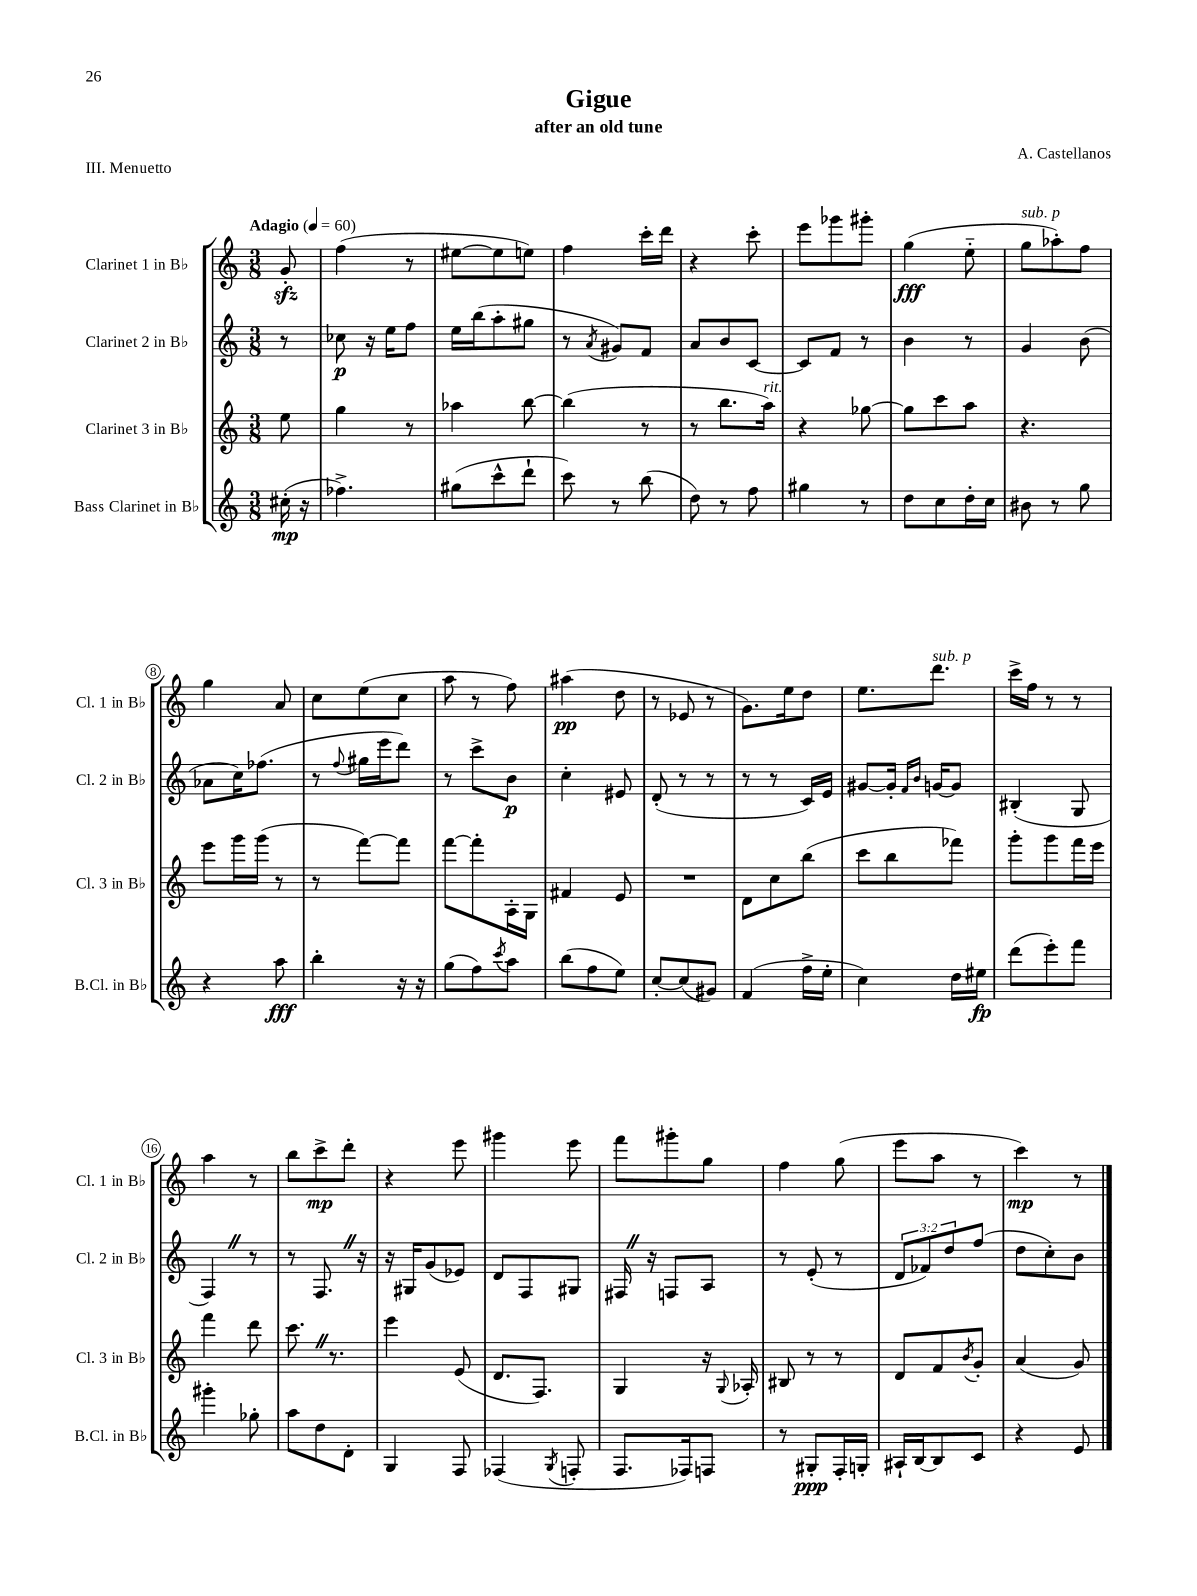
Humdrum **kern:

**kern	**dynam	**kern	**kern	**dynam	**kern	**dynam
*part4	*part4	*part3	*part2	*part2	*part1	*part1
*staff4	*staff4	*staff3	*staff2	*staff2	*staff1	*staff1
*I"Bass Clarinet in B♭	*	*I"Clarinet 3 in B♭	*I"Clarinet 2 in B♭	*	*I"Clarinet 1 in B♭	*
*I'B.Cl. in B♭	*	*I'Cl. 3 in B♭	*I'Cl. 2 in B♭	*	*I'Cl. 1 in B♭	*
*clefG2	*	*clefG2	*clefG2	*	*clefG2	*
*k[]	*	*k[]	*k[]	*	*k[]	*
*M3/8	*	*M3/8	*M3/8	*	*M3/8	*
*MM60	*	*MM60	*MM60	*	*MM60	*
=	=	=	=	=	=	=
!	!	!	!	!	!LO:TX:a:B:t=Adagio	!
(16cc#X'\	mp	8ee\	8r	.	8gzz'/	.
16r	.	.	.	.	.	.
=1	=1	=1	=1	=1	=1	=1
4.ff-X^\)	.	4gg\	8cc-X\	p	(4ff\	.
.	.	.	16r	.	.	.
.	.	.	16ee\KL	.	.	.
.	.	8r	8ff\J	.	8r	.
=2	=2	=2	=2	=2	=2	=2
(8gg#X\L	.	4aa-X\	16ee\LL	.	[8ee#X\L	.
.	.	.	(16bb\J	.	.	.
8ccc^^\	.	.	8aa'\	.	8ee#\]	.
8ddd`\J	.	[8bb\	8gg#X\J	.	8een\J)	.
=3	=3	=3	=3	=3	=3	=3
8ccc\)	.	(4bb\]	8r	.	4ff\	.
.	.	.	8qa/	.	.	.
8r	.	.	8g#X/L)	.	.	.
(8bb\	.	8r	8f/J	.	16ccc'\LL	.
.	.	.	.	.	16ddd\JJ	.
=4	=4	=4	=4	=4	=4	=4
8dd\)	.	8r	8a/L	.	4r	.
8r	.	8.bb\L	8b/	.	.	.
8ff\	.	.	[8c/J	.	8ccc'\	.
!	!	!LO:TX:a:i:t=rit.	!	!	!	!
.	.	16aa\Jk)	.	.	.	.
=5	=5	=5	=5	=5	=5	=5
4gg#X\	.	4r	8c/L]	.	8eee\L	.
.	.	.	8f/J	.	8ggg-X\	.
8r	.	[8gg-X\	8r	.	8ggg#X'\J	.
=6	=6	=6	=6	=6	=6	=6
8dd\L	.	8gg-\L]	4b\	.	(4gg\	fff
8cc\	.	8ccc\	.	.	.	.
16dd'\L	.	8aa\J	8r	.	8ee\	.
16cc\JJ	.	.	.	.	.	.
=7	=7	=7	=7	=7	=7	=7
!	!	!	!	!	!LO:TX:a:i:t=sub. p	!
8b#X\	.	4.r	4g/	.	8gg\L	.
8r	.	.	.	.	8aa-X'\)	.
8gg\	.	.	(8b\	.	8ff\J	.
!!LO:LB:g=z
=8	=8	=8	=8	=8	=8	=8
4r	.	8eee\L	8a-X\L	.	4gg\	.
.	.	16ggg\L	16cc\K)	.	.	.
.	.	(16ggg\JJ	(8.ff-X\J	.	.	.
8aa\	fff	8r	.	.	8a/	.
=9	=9	=9	=9	=9	=9	=9
4bb'\	.	8r	8r	.	8cc\L	.
.	.	.	8qqff/	.	.	.
.	.	[8fff\L)	16gg#X\LL	.	(8ee\	.
.	.	.	16eee\J	.	.	.
16r	.	8fff\J]	8ddd\J)	.	8cc\J	.
16r	.	.	.	.	.	.
=10	=10	=10	=10	=10	=10	=10
(8gg\L	.	[8fff\L	8r	.	8aa\	.
8ff\)	.	8fff'\]	8ccc^\L	.	8r	.
8qccc/	.	.	.	.	.	.
8aa\J	.	16A'\L	8b\J	p	8ff\)	.
.	.	16G\JJ	.	.	.	.
=11	=11	=11	=11	=11	=11	=11
(8bb\L	.	4f#X/	4cc'\	.	(4aa#X\	pp
8ff\	.	.	.	.	.	.
8ee\J)	.	8e/	8e#X/	.	8dd\	.
=12	=12	=12	=12	=12	=12	=12
[8cc'/L	.	4.r	(8d'/	.	8r	.
(8cc/]	.	.	8r	.	8e-X/	.
8g#X/J)	.	.	8r	.	8r	.
=13	=13	=13	=13	=13	=13	=13
(4f/	.	8d\L	8r	.	8.g\L)	.
.	.	8cc\	8r	.	.	.
.	.	.	.	.	16ee\k	.
16ff^\LL	.	(8bb\J	16c/LL)	.	8dd\J	.
16ee'\JJ	.	.	16e/JJ	.	.	.
=14	=14	=14	=14	=14	=14	=14
4cc\)	.	8ccc\L	[8g#X/L	.	8.ee\L	.
.	.	8bb\	16g#'/Jk]	.	.	.
.	.	.	16qqf/LL	.	.	.
.	.	.	16qqb/JJ	.	.	.
!	!	!	!	!	!LO:TX:a:i:t=sub. p	!
.	.	.	[16gn/KL	.	8.ddd\J	.
16dd\LL	.	8fff-X\J)	8g/J]	.	.	.
16ee#X\JJ	fp	.	.	.	.	.
=15	=15	=15	=15	=15	=15	=15
(8ddd\L	.	8ggg'\L	(4B#X'/	.	16ccc^\LL	.
.	.	.	.	.	16ff\JJ	.
8eee'\)	.	8ggg\	.	.	8r	.
8fff\J	.	16fff\L	8G/	.	8r	.
.	.	16eee\JJ	.	.	.	.
!!LO:LB:g=z
=16	=16	=16	=16	=16	=16	=16
4ggg#X'\	.	4fff\	4FZ/)	.	4aa\	.
8gg-X'\	.	8ddd\	8r	.	8r	.
=17	=17	=17	=17	=17	=17	=17
8aa\L	.	8.cccZ\	8r	.	8bb\L	.
8dd\	.	.	8.FZ/	.	8ccc^\	mp
.	.	8.r	.	.	.	.
8d'\J	.	.	.	.	8ddd'\J	.
.	.	.	16r	.	.	.
=18	=18	=18	=18	=18	=18	=18
4G/	.	4eee\	16r	.	4r	.
.	.	.	16G#X/KL	.	.	.
.	.	.	(8g/	.	.	.
8F/	.	(8e/	8e-X/J)	.	8eee\	.
=19	=19	=19	=19	=19	=19	=19
(4F-X/	.	8.d/L	8d/L	.	4ggg#X\	.
.	.	.	8F/	.	.	.
.	.	8.F/J)	.	.	.	.
8qG/	.	.	.	.	.	.
8Fn'/	.	.	8G#X/J	.	8eee\	.
=20	=20	=20	=20	=20	=20	=20
8.F/L	.	4G/	16F#XZ/	.	8fff\L	.
.	.	.	16r	.	.	.
.	.	.	8Fn/L	.	8ggg#X'\	.
16F-X/k)	.	.	.	.	.	.
8Fn/J	.	16r	8A/J	.	8gg\J	.
.	.	8qqG/	.	.	.	.
.	.	16A-X'/	.	.	.	.
=21	=21	=21	=21	=21	=21	=21
8r	.	8B#X/	8r	.	4ff\	.
8G#X'/L	ppp	8r	(8e'/	.	.	.
16F'/L	.	8r	8r	.	(8gg\	.
16Gn'/JJ	.	.	.	.	.	.
=22	=22	=22	=22	=22	=22	=22
16A#X`/LL	.	8d/L	12d/L	.	8eee\L	.
[16B/J	.	.	.	.	.	.
.	.	.	12f-X/)	.	.	.
8B/]	.	8f/	.	.	8aa\J	.
.	.	.	12dd/	.	.	.
.	.	8qb/	.	.	.	.
8c/J	.	8g'/J	(8ff/J	.	8r	.
=23	=23	=23	=23	=23	=23	=23
4r	.	(4a/	8dd\L	.	4ccc\)	mp
.	.	.	8cc'\)	.	.	.
8e/	.	8g/)	8b\J	.	8r	.
==	==	==	==	==	==	==
*-	*-	*-	*-	*-	*-	*-
